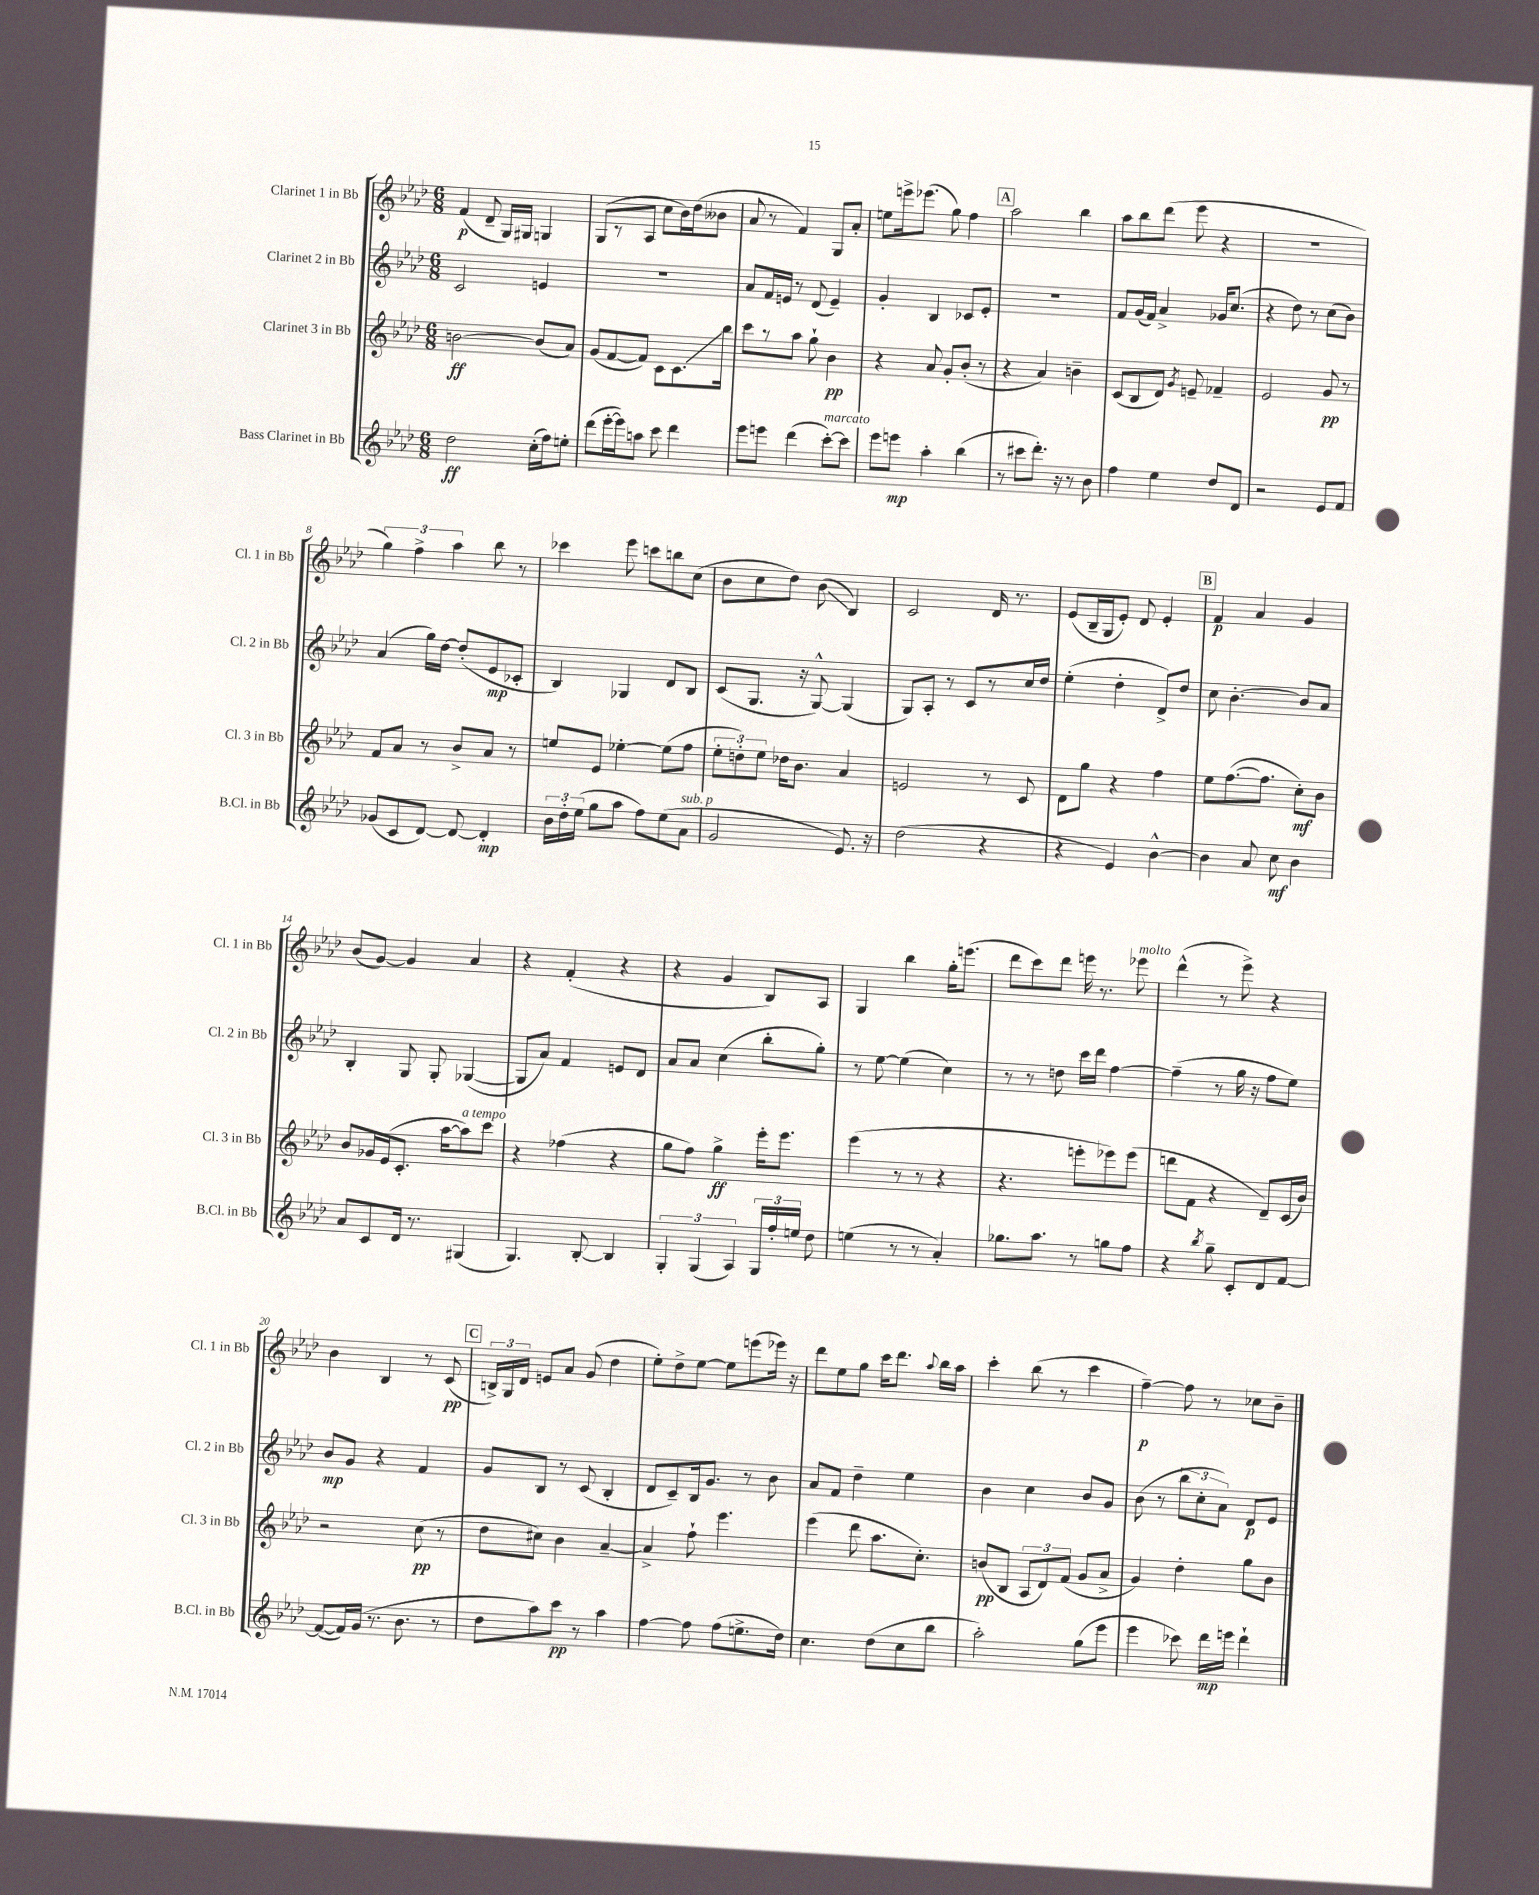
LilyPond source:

<<
\new StaffGroup <<
\new Staff = "s0" \with { instrumentName = "Clarinet 1 in Bb" shortInstrumentName = "Cl. 1 in Bb" } {
    \clef treble \key aes \major \numericTimeSignature \time 6/8
    \autoBeamOff f'4\p( des'8-- g16[) gis16] g4 |
    g8[( r8 aes8] c''8[ bes'16) des''16( beses'8] |
    aes'8 r8 f'4) g8[ aes'8]-. |
    e''8[ e'''16-> ees'''8.]( g''8) f''4 |
    \mark \markup { \box "A" } aes''2 bes''4 |
    aes''8[ bes''8 des'''8]( ees'''8 r4 |
    R2. |
    \tuplet 3/2 { g''4) f''4-> aes''4 } bes''8 r8 |
    ces'''4 ees'''8 c'''8[ b''8 c''8]( |
    bes'8[ c''8 des''8]) bes'8\glissando( bes4) |
    c'2 des'16 r8. |
    ees'8[( bes16-- g16 ees'8]-.) des'8 ees'4-. |
    \mark \markup { \box "B" } f'4\p aes'4 g'4 |
    bes'8[( g'8]~) g'4 aes'4 |
    r4 f'4-.( r4 |
    r4 g'4 bes8[) aes8] |
    g4 bes''4 g''16[-. e'''8.]( |
    des'''8[ c'''8) des'''8] e'''16 r8. ees'''8^\markup { \italic "molto" } |
    des'''4-^( r8 ees'''8->) r4 |
    bes'4 bes4 r8 c'8\pp( |
    \mark \markup { \box "C" } \tuplet 3/2 { b16[->) g16 des'16] } e'8[ aes'8] g'8( des''4 |
    ees''8[-.) des''8-> ees''8]~ ees''8[ e'''8( ees'''16]) r16 |
    des'''8[ ees''8 g''8] c'''16[ des'''8.] \appoggiatura { aes''8 } bes''16[ aes''16] |
    c'''4-. bes''8( r8 c'''4 |
    f''4~--\p) f''8 r8 ces''8[ bes'8]-- \bar "|." |
}
\new Staff = "s1" \with { instrumentName = "Clarinet 2 in Bb" shortInstrumentName = "Cl. 2 in Bb" } {
    \clef treble \key aes \major \numericTimeSignature \time 6/8
    \autoBeamOff c'2 e'4 |
    R2. |
    aes'8[ f'16 e'16] r8 des'8( e'4--) |
    g'4-. bes4 ces'8[ ees'8]-. |
    \mark \markup { \box "A" } R2. |
    f'8[ g'16( f'16]) aes'4-> ges'16[ c''8.]( |
    r4 des''8) r8 c''8[( bes'8]) |
    aes'4( g''16[) des''16]~ des''8[-.( ees'8\mp ces'8]-. |
    bes4) ges4 des'8[ bes8] |
    c'8[( g8.] r16 g8~-^) g4( |
    g8[) aes8]-. r8 c'8[ r8 c''16 des''16] |
    ees''4-.( des''4-. des'8[->) des''8] |
    \mark \markup { \box "B" } c''8 bes'4.~-. bes'8[ aes'8] |
    bes4-. g8 g8-. ges4~( |
    ges8[ aes'8]) f'4 e'8[ des'8] |
    aes'8[ aes'8] c''4( bes''8[-. g''8]-.) |
    r8 ees''8~ ees''4( c''4) |
    r8 r8 d''8 c'''16[ des'''16] f''4~ |
    f''4--( r8 g''16 r16 f''8[ ees''8]) |
    bes'8[\mp g'8] r4 f'4 |
    \mark \markup { \box "C" } g'8[ bes8] r8 c'8( bes4-. |
    des'8[ c'8--) bes16 g'8.] r8 bes'8 |
    aes'8[ f'8] des''4-- ees''4 |
    bes'4 c''4 bes'8[ g'8] |
    bes'8( r8 \tuplet 3/2 { bes''8[ c''8-. aes'8]) } des'8[\p ees'8] \bar "|." |
}
\new Staff = "s2" \with { instrumentName = "Clarinet 3 in Bb" shortInstrumentName = "Cl. 3 in Bb" } {
    \clef treble \key aes \major \numericTimeSignature \time 6/8
    \autoBeamOff b'2~\ff b'8[( aes'8]) |
    g'8[( f'8~ f'8]) c'8[ c'8.\glissando bes''16] |
    c'''8[ r8 aes''8] g''8-! bes'4\pp |
    r4 aes'8 g'8[-. bes'8]-.( r8 |
    \mark \markup { \box "A" } r4 aes'4) b'4-- |
    c'8[( bes8 des'8]) \acciaccatura { g'8 } e'8-- fes'4-- |
    ees'2 g'8\pp r8 |
    f'8[ aes'8] r8 bes'8[-> aes'8] r8 |
    e''8[ ees'8] ees''4~-. ees''8[( f''8] |
    \tuplet 3/2 { ees''8[-. d''8-.) ees''8] } des''16[ bes'8.] aes'4 |
    e'2 r8 c'8 |
    des'8[ g''8] r4 f''4 |
    \mark \markup { \box "B" } ees''8[ f''8.~( f''8.] c''8[-.\mf) bes'8] |
    bes'8[ ges'16 ees'16( c'8.]-. aes''16[~ aes''8^\markup { \italic "a tempo" }) c'''8] |
    r4 fes''4( r4 |
    g''8[ f''8]) g''4->\ff ees'''16[-. ees'''8.] |
    ees'''4( r8 r8 r4 |
    r4. e'''8[-. ees'''8) ees'''8]( |
    d'''8[ f'8] r4 des'8[--) c'16( bes'16]) |
    r2 c''8\pp( r8 |
    \mark \markup { \box "C" } des''8[ cis''8]) bes'4 aes'4~-- |
    aes'4-> f''8-! ees'''4. |
    ees'''4( des'''8 aes''8.[ c''8.]-.) |
    b'8[\pp( bes8] \tuplet 3/2 { aes8[ des'8) f'8]( } g'8[ aes'8]-> |
    g'4) des''4-. g''8[ bes'8] \bar "|." |
}
\new Staff = "s3" \with { instrumentName = "Bass Clarinet in Bb" shortInstrumentName = "B.Cl. in Bb" } {
    \clef treble \key aes \major \numericTimeSignature \time 6/8
    \autoBeamOff des''2\ff c''16[-.( f''16) e''8]-. |
    des'''8[( ees'''16~-. ees'''16) a''8] c'''8 des'''4 |
    ees'''8[ e'''8] des'''4( c'''8[~-.^\markup { \italic "marcato" }) c'''8] |
    ees'''8[ e'''8]\mp aes''4-. bes''4( |
    \mark \markup { \box "A" } r8 cis'''8[ des'''8.]-.) r16 r8 bes'8 |
    f''4 ees''4 des''8[ des'8] |
    r2 ees'8[ f'8] |
    ges'8[( c'8 des'8]~) des'8~ des'4-.\mp |
    \tuplet 3/2 { bes'16[ des''16-. ees''16]( } g''8[ aes''8] f''8[) ees''8( aes'8]^\markup { \italic "sub. p" } |
    g'2 ees'8.) r16 |
    des''2( r4 |
    r4 ees'4) bes'4~-^ |
    \mark \markup { \box "B" } bes'4 aes'8 c''8\mf bes'4 |
    aes'8[ c'8 des'16] r8. gis4( |
    g4.) bes8~-. bes4 |
    \tuplet 3/2 { g4-. g4( aes4) } \tuplet 3/2 { g16[ f''16-. e''16] } des''8 |
    e''4( r8 r8 aes'4-.) |
    ges''8.[ aes''8.] r8 g''8[ f''8] |
    r4 \acciaccatura { bes''8 } g''8-- c'8[-. des'8 f'8]~ |
    f'8[~( f'16) g'16]( r8. bes'8. r8 |
    \mark \markup { \box "C" } des''8[ aes''8) c'''8]\pp r8 aes''4 |
    f''4~ f''8 f''8[( e''8.-> des''16]) |
    c''4. des''8[( c''8 bes''8] |
    aes''2-.) g''8[( ees'''8] |
    ees'''4 ces'''8) des'''16[\mp e'''16] des'''4-! \bar "|." |
}
>>
>>
